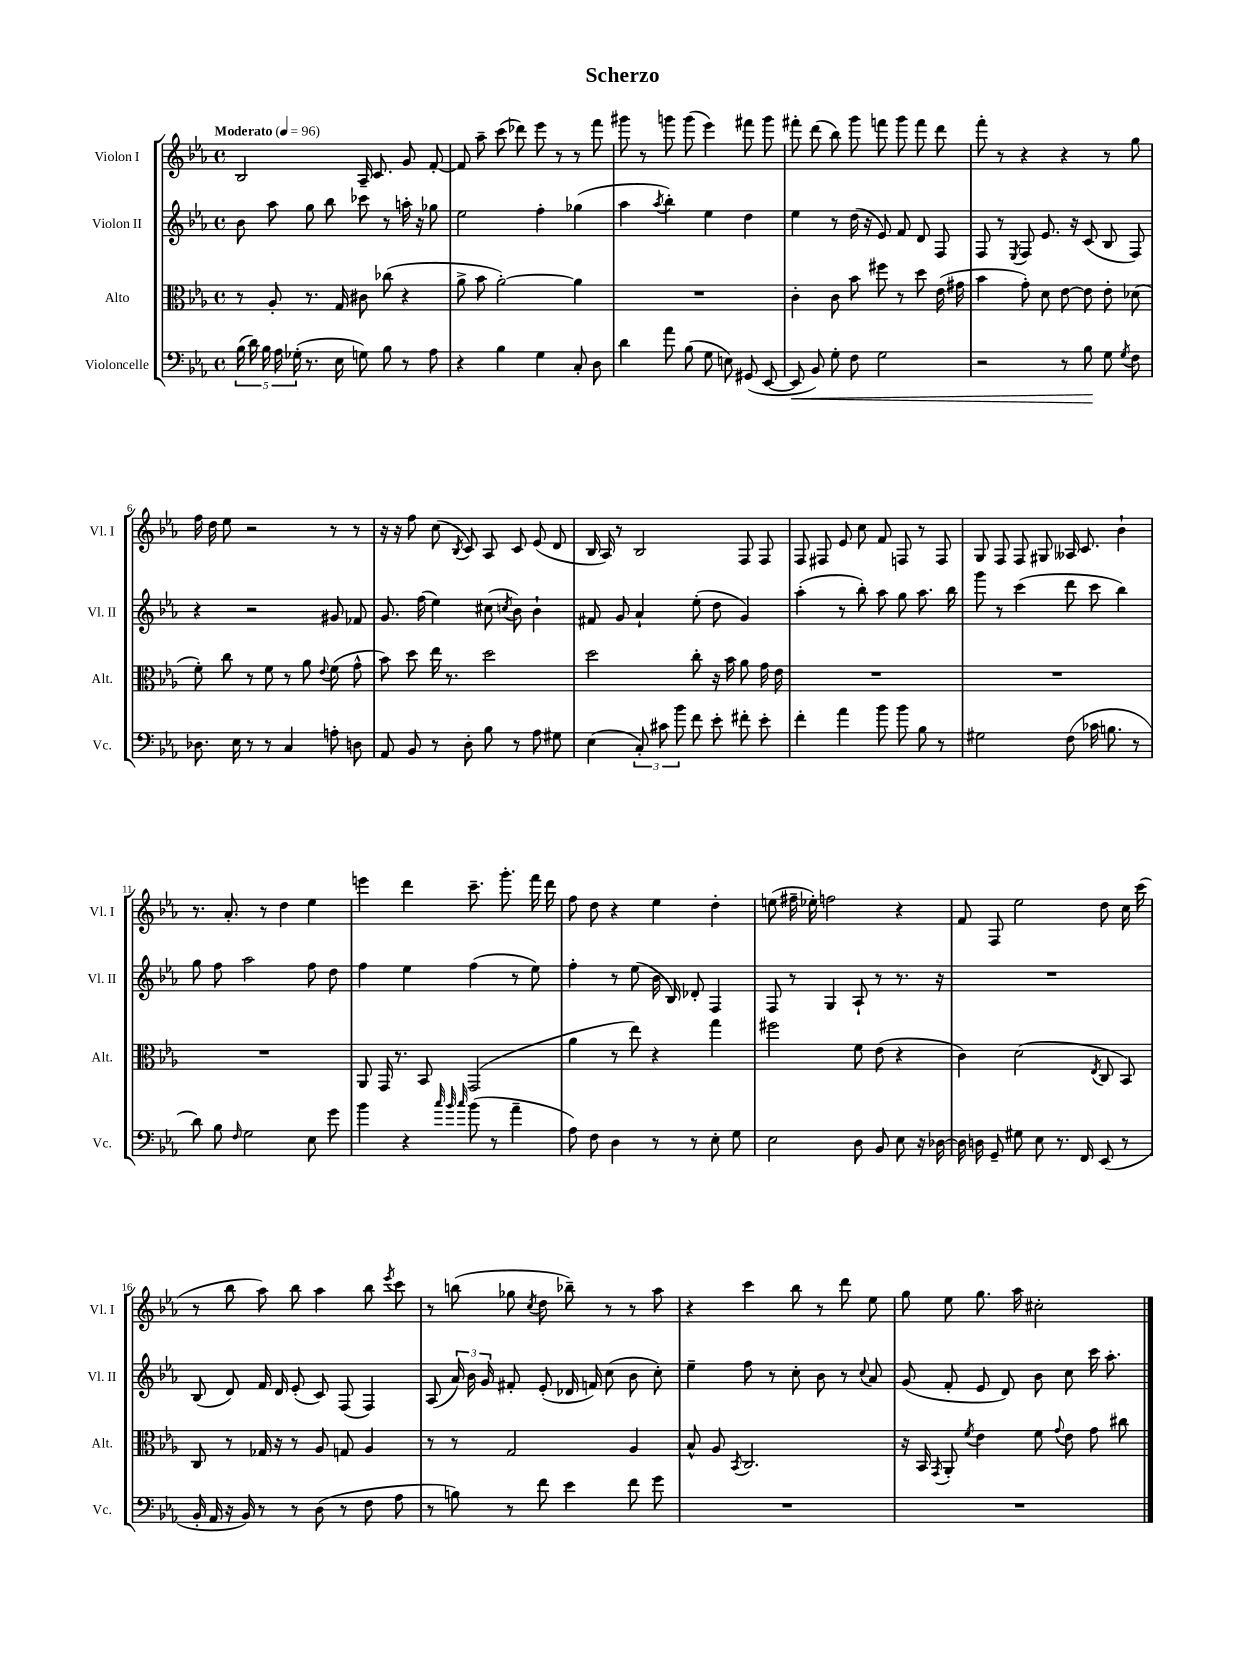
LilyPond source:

\header { title = "Scherzo" }
<<
\new StaffGroup <<
\new Staff = "s0" \with { instrumentName = "Violon I" shortInstrumentName = "Vl. I" } {
    \clef treble \key ees \major \defaultTimeSignature \time 4/4 \tempo "Moderato" 4 = 96
    \autoBeamOff bes2 aes16-- c'8. g'8 f'8~-. |
    f'8 aes''8-- c'''8( des'''8) ees'''8 r8 r8 f'''8 |
    gis'''8 r8 g'''8 g'''8( ees'''4) fis'''8 g'''8 |
    fis'''8-. d'''8( bes''8) g'''8 f'''8 g'''8 f'''8 d'''8 |
    f'''8-. r8 r4 r4 r8 g''8 |
    f''16 d''16 ees''8 r2 r8 r8 |
    r16 r16 f''8 c''8( \acciaccatura { bes8 } c'8) aes8 c'8 ees'8( d'8 |
    bes16 aes16) r8 bes2 f8 f8 |
    f8 fis8 ees'8 c''8 f'8 f8 r8 f8 |
    g8 f8 f8 gis8 aeses16 c'8. bes'4-! |
    r8. aes'8.-. r8 d''4 ees''4 |
    e'''4 d'''4 c'''8.-- g'''8.-. f'''16 d'''16 |
    f''8 d''8 r4 ees''4 d''4-. |
    e''8( fis''16-- ees''16-.) f''2 r4 |
    f'8 f8 ees''2 d''8 c''16 c'''16( |
    r8 bes''8 aes''8) bes''8 aes''4 bes''8 \acciaccatura { ees'''8 } c'''8 |
    r8 b''8( ges''8 \acciaccatura { c''8 } d''8 bes''8--) r8 r8 aes''8 |
    r4 c'''4 bes''8 r8 d'''8 ees''8 |
    g''8 ees''8 g''8. aes''16 cis''2-. \bar "|." |
}
\new Staff = "s1" \with { instrumentName = "Violon II" shortInstrumentName = "Vl. II" } {
    \clef treble \key ees \major \defaultTimeSignature \time 4/4
    \autoBeamOff bes'8 aes''8 g''8 bes''8 ces'''8 r8 a''16-. r16 ges''8 |
    ees''2 f''4-. ges''4( |
    aes''4 \acciaccatura { aes''8 } bes''4-.) ees''4 d''4 |
    ees''4 r8 d''16( r16 ees'8) f'8 d'8 f8 |
    f8 r8 \acciaccatura { ees8 } f8 ees'8. r16 c'8( bes8 f8) |
    r4 r2 gis'8 fes'8 |
    g'8. f''16( ees''4) cis''8( \acciaccatura { c''8 } bes'8) bes'4-! |
    fis'8 g'8 aes'4-! ees''8-.( d''8 g'4) |
    aes''4-.( r8 bes''8-.) aes''8 g''8 aes''8. bes''16 |
    g'''8 r8 c'''4( d'''8 c'''8 bes''4) |
    g''8 f''8 aes''2 f''8 d''8 |
    f''4 ees''4 f''4( r8 ees''8) |
    f''4-. r8 ees''8( bes'16 bes16) des'8-. f4 |
    f8 r8 g4 aes8-! r8 r8. r16 |
    R1 |
    bes8( d'8) f'16 d'16 ees'8-.( c'8) f8( f4) |
    aes8( \tuplet 3/2 { aes'16) bes'16 g'16 } fis'8-. ees'8-.( des'16 f'16) c''8( bes'8 c''8-.) |
    ees''4-- f''8 r8 c''8-. bes'8 r8 \appoggiatura { c''8 } aes'8 |
    g'8( f'8-. ees'8 d'8) bes'8 c''8 c'''16 aes''8.-. \bar "|." |
}
\new Staff = "s2" \with { instrumentName = "Alto" shortInstrumentName = "Alt." } {
    \clef alto \key ees \major \defaultTimeSignature \time 4/4
    \autoBeamOff r8 aes8-. r8. g16 cis'8 ces''8( r4 |
    aes'8-> bes'8 aes'2~-.) aes'4 |
    R1 |
    c'4-. c'8 bes'8 fis''8 r8 d''8 ees'16( gis'16 |
    bes'4 g'8-.) d'8 ees'8~ ees'8 ees'8-. des'8( |
    f'8-.) c''8 r8 f'8 r8 aes'8 \appoggiatura { ees'8 } f'8( g'8-^ |
    bes'8) d''8 ees''16 r8. d''2 |
    d''2 c''8-. r16 bes'16 aes'8 g'16 ees'16 |
    R1 |
    R1 |
    R1 |
    aes,8 g,16 r8. bes,8 g,2( |
    aes'4 r8 ees''8) r4 g''4 |
    fis''2 f'8 ees'8( r4 |
    c'4) d'2( \acciaccatura { ees8 } c8 bes,8) |
    c8 r8 ges16 r16 r8 aes8 g8 aes4 |
    r8 r8 g2 aes4 |
    bes8-^ aes8 \acciaccatura { bes,8 } c2. |
    r16 bes,16 \acciaccatura { g,8 } aes,8-. \acciaccatura { f'8 } ees'4 f'8 \appoggiatura { g'8 } ees'8 g'8 cis''8 \bar "|." |
}
\new Staff = "s3" \with { instrumentName = "Violoncelle" shortInstrumentName = "Vc." } {
    \clef bass \key ees \major \defaultTimeSignature \time 4/4
    \autoBeamOff \tuplet 5/4 { bes16( d'16) bes16 aes16 ges16-.( } r8. ees16 g8) bes8 r8 aes8 |
    r4 bes4 g4 c8-. d8 |
    d'4 aes'8 bes8( g8 e8) gis,8( ees,8~ |
    ees,8\< bes,8) g8-. f8 g2 |
    r2 r8 bes8\! g8 \acciaccatura { g8 } f8 |
    des8. ees16 r8 r8 c4 a8-. d8 |
    aes,8 bes,8 r8 d8-. bes8 r8 aes8 gis8 |
    ees4( \tuplet 3/2 { c8-.) cis'8 bes'8 } f'8 ees'8-. fis'8-. ees'8-. |
    f'4-. aes'4 bes'8 bes'8 bes8 r8 |
    gis2 f8( ces'16 b8. r8 |
    d'8) bes8 \grace { f16 } g2 ees8 g'8 |
    bes'4 r4 \grace { c''32 bes'32 c''32 } bes'8( r8 aes'4-- |
    aes8) f8 d4 r8 r8 ees8-. g8 |
    ees2 d8 bes,8 ees8 r16 des16~ |
    des16 d16 g,8-- gis8 ees8 r8. f,16 ees,8( r8 |
    bes,16-. aes,16 r16 bes,16) r8 r8 d8( r8 f8 aes8 |
    r8 b8) r8 f'8 ees'4 f'8 g'8 |
    R1 |
    R1 \bar "|." |
}
>>
>>
